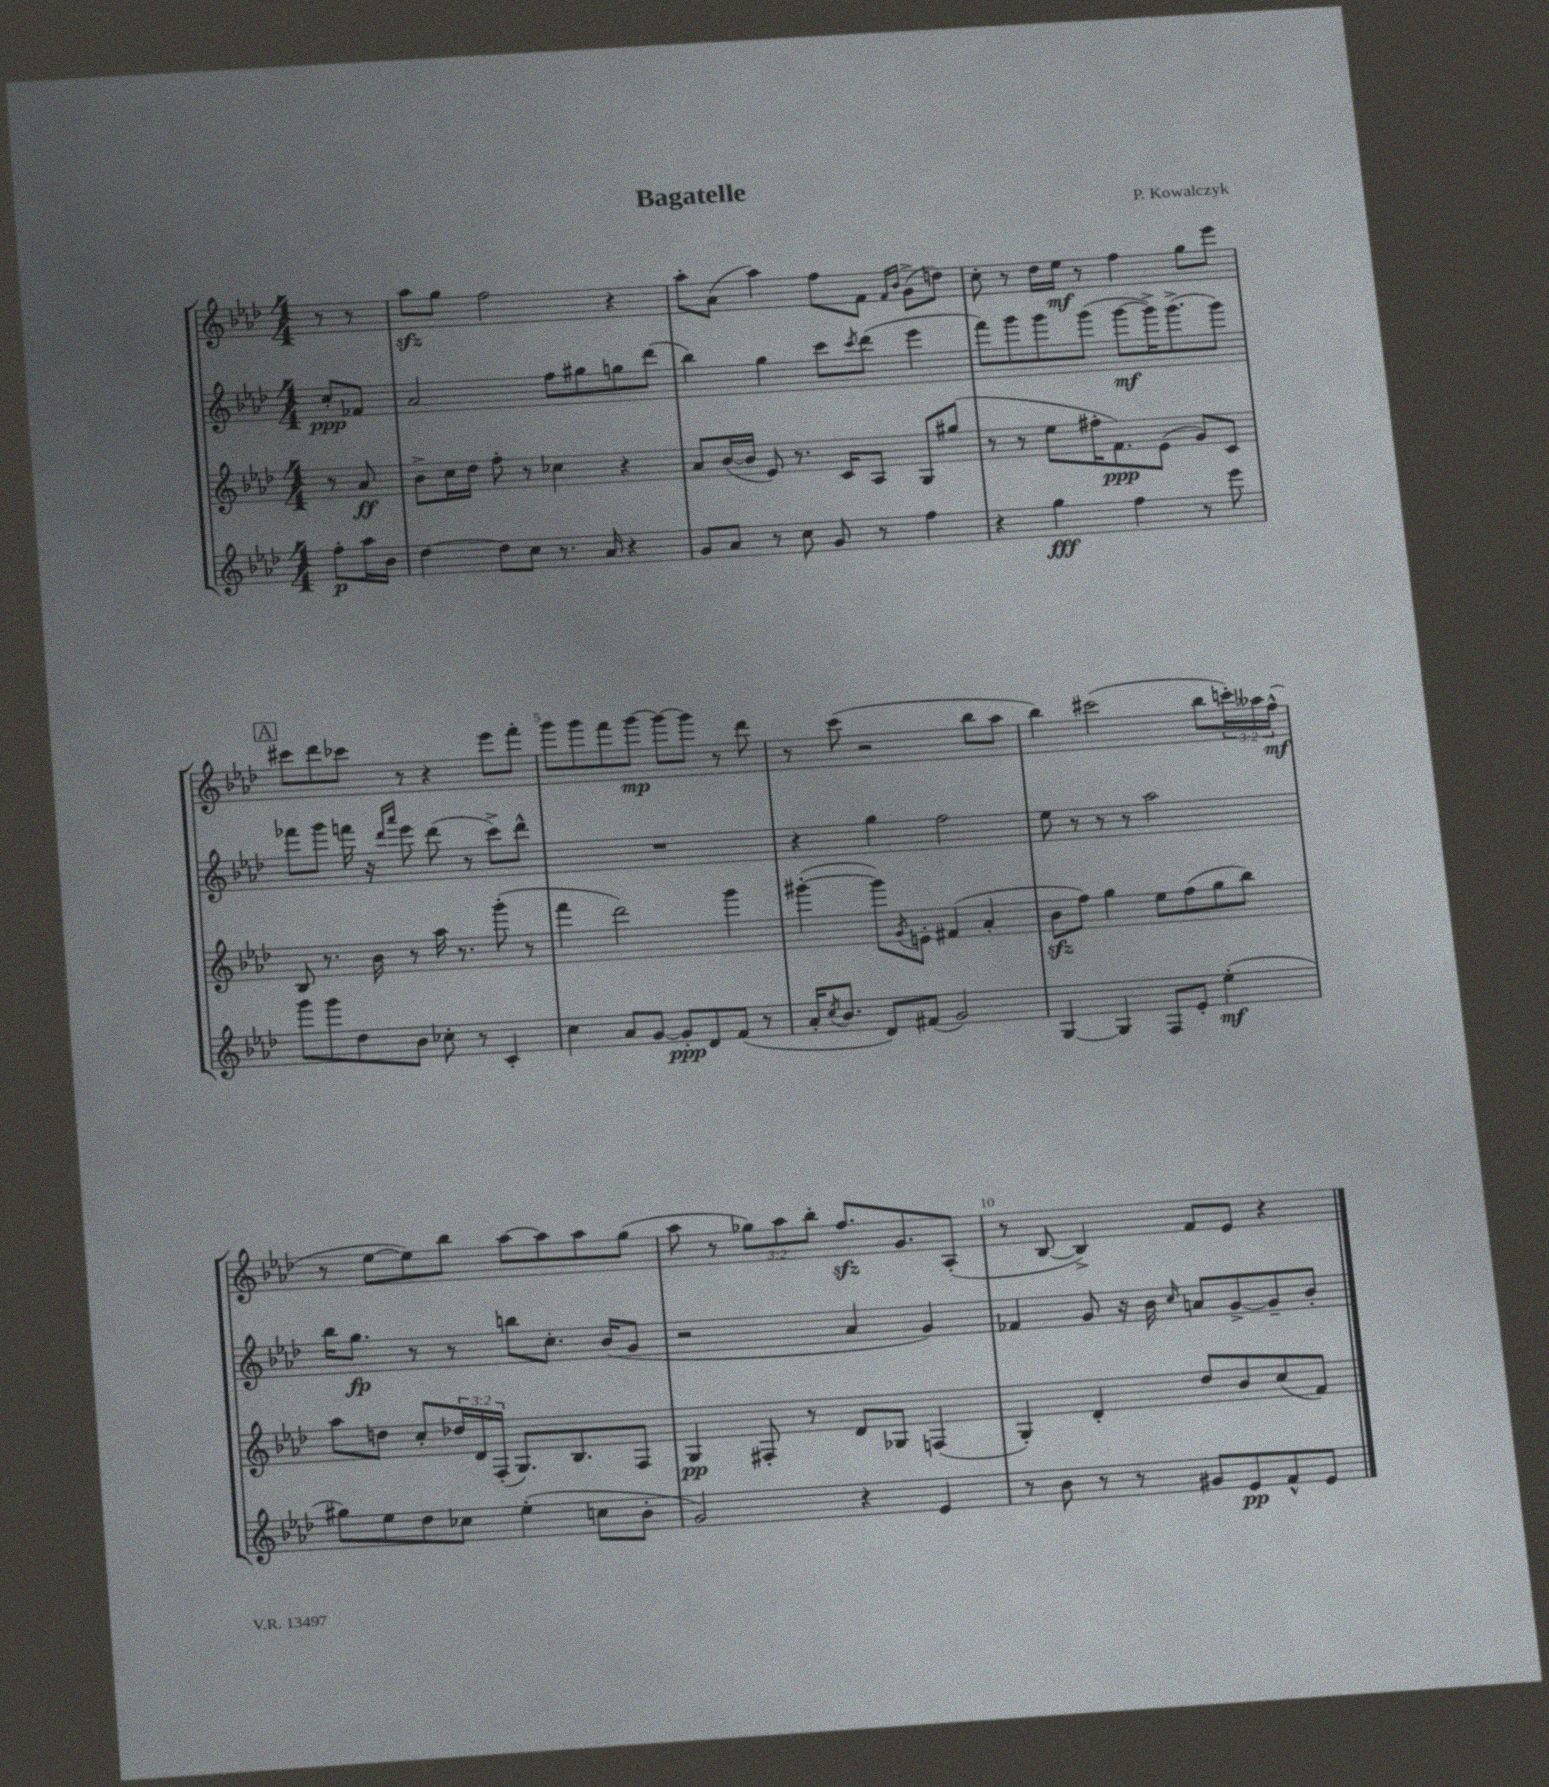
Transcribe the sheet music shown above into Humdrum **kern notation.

**kern	**kern	**kern	**kern
*staff4	*staff3	*staff2	*staff1
*clefG2	*clefG2	*clefG2	*clefG2
*k[b-e-a-d-]	*k[b-e-a-d-]	*k[b-e-a-d-]	*k[b-e-a-d-]
*M4/4	*M4/4	*M4/4	*M4/4
8ff'	8r	8cc'	8r
16aa-	8a-	8f-	8r
16b-	.	.	.
=	=	=	=
[4dd-	8b-^	2a-	8aa-
.	16cc	.	8gg
.	16dd-	.	.
8dd-]	8ff'	.	2ff
8cc	8r	.	.
8.r	4cc-	8ff	.
.	.	8gg#	.
16a-	.	.	.
4r	4r	8gg	4r
.	.	(8ddd-	.
=	=	=	=
8g	8a-	4bb-)	8aa-'
8a-	([16b-	.	(8a-
.	16b-]	.	.
8r	8e-)	4gg	4aa-)
8cc	8.r	.	.
8g	.	8ccc	8ff
.	16c	.	.
.	.	8qccc	.
8r	8A-	(8ddd-	8f
.	.	.	16qqf
.	.	.	16qqb-
4ff	8G	4eee-	(8g^
.	(8gg#	.	8dd)
=	=	=	=
4r	8r	8fff)	8cc'
.	8r	8ggg	8r
4gg	8ee-	8ggg	16dd-
.	.	.	16ee-
.	16ff#'	(8ggg	8r
.	8.f)	.	.
4ff	.	[8ggg	4ff
.	(8e-	16ggg^])	.
.	.	(8.ggg^	.
8r	8g)	.	8gg
8eee-	8c	8ggg)	8eee-
=	=	=	=
8ggg	8B-	8fff-	8ccc#
8ggg	8.r	8ggg	8ddd-
8dd-	.	16fff	8ccc-
.	16b-	16r	.
.	.	16qqddd-	.
.	.	16qqaaa-	.
8b-	8r	8eee-	8r
8cc-'	16aa-	(8ddd-	4r
.	8.r	.	.
8r	.	8r	.
4c'	(8ggg'	8ccc^)	8eee-
.	8r	8ddd-^^	8fff'
=	=	=	=
4cc	4fff	1r	8ggg
.	.	.	8ggg
8a-	2ddd-)	.	8fff
[8g	.	.	[8ggg
8g']	.	.	8ggg_
8d-	.	.	8ggg]
(8f	4ggg	.	8r
8r	.	.	8ddd-
=	=	=	=
16a-'	([4ggg#'	4r	8r
8qcc	.	.	.
8.b-	.	.	.
.	.	.	(8ccc
8d-)	8ggg#])	4gg	2r
.	8qg	.	.
(8f#	8e'	.	.
2g)	(4f#	2ff	.
.	4a-'	.	8bb-
.	.	.	8aa-
=	=	=	=
[4G	8b-	8ee-	4bb-)
.	8ff)	8r	.
4G]	4gg	8r	(2ccc#
.	.	8r	.
8F	8ee-	2aa-	.
8e-'	(8ff	.	.
(4ee-'	8gg	.	8bb-
.	8bb-)	.	24ccc')
.	.	.	24aa--
.	.	.	(24ff^^
=	=	=	=
8gg#)	8aa-	16bb-	8r
.	.	8.gg	.
8ee-	8dd	.	[8ee-
8dd-	8cc'	8r	8ee-])
8cc-	24dd-	8r	8bb-
.	24d-	.	.
.	(24F'	.	.
(4ee-'	8.G)	8bb	[8aa-
.	.	8.cc'	8aa-]
.	8.B-	.	.
8cc	.	.	8aa-
.	.	(16b-	.
8b-'	8F	8g	(8gg
=	=	=	=
2g)	4G	2r	8aa-
.	.	.	8r
.	8F#'	.	12gg-)
.	.	.	12aa-
.	8r	.	.
.	.	.	12bb-'
4r	8d-	4a-	8.ff
.	8G-	.	.
.	.	.	8.g
4e-	(4F	4g)	.
.	.	.	(8A-'
=	=	=	=
8r	4G')	4f-	8r
8b-	.	.	[8B-
8r	4d-'	8g	4B-^])
8r	.	16r	.
.	.	16b-	.
.	.	16qqcc	.
8g#	8dd-	8a	8f
8e-	8b-	[8g^	8e-
8f^^	(8cc	8g~]	4r
8e-	8f)	8b-'	.
==	==	==	==
*-	*-	*-	*-
